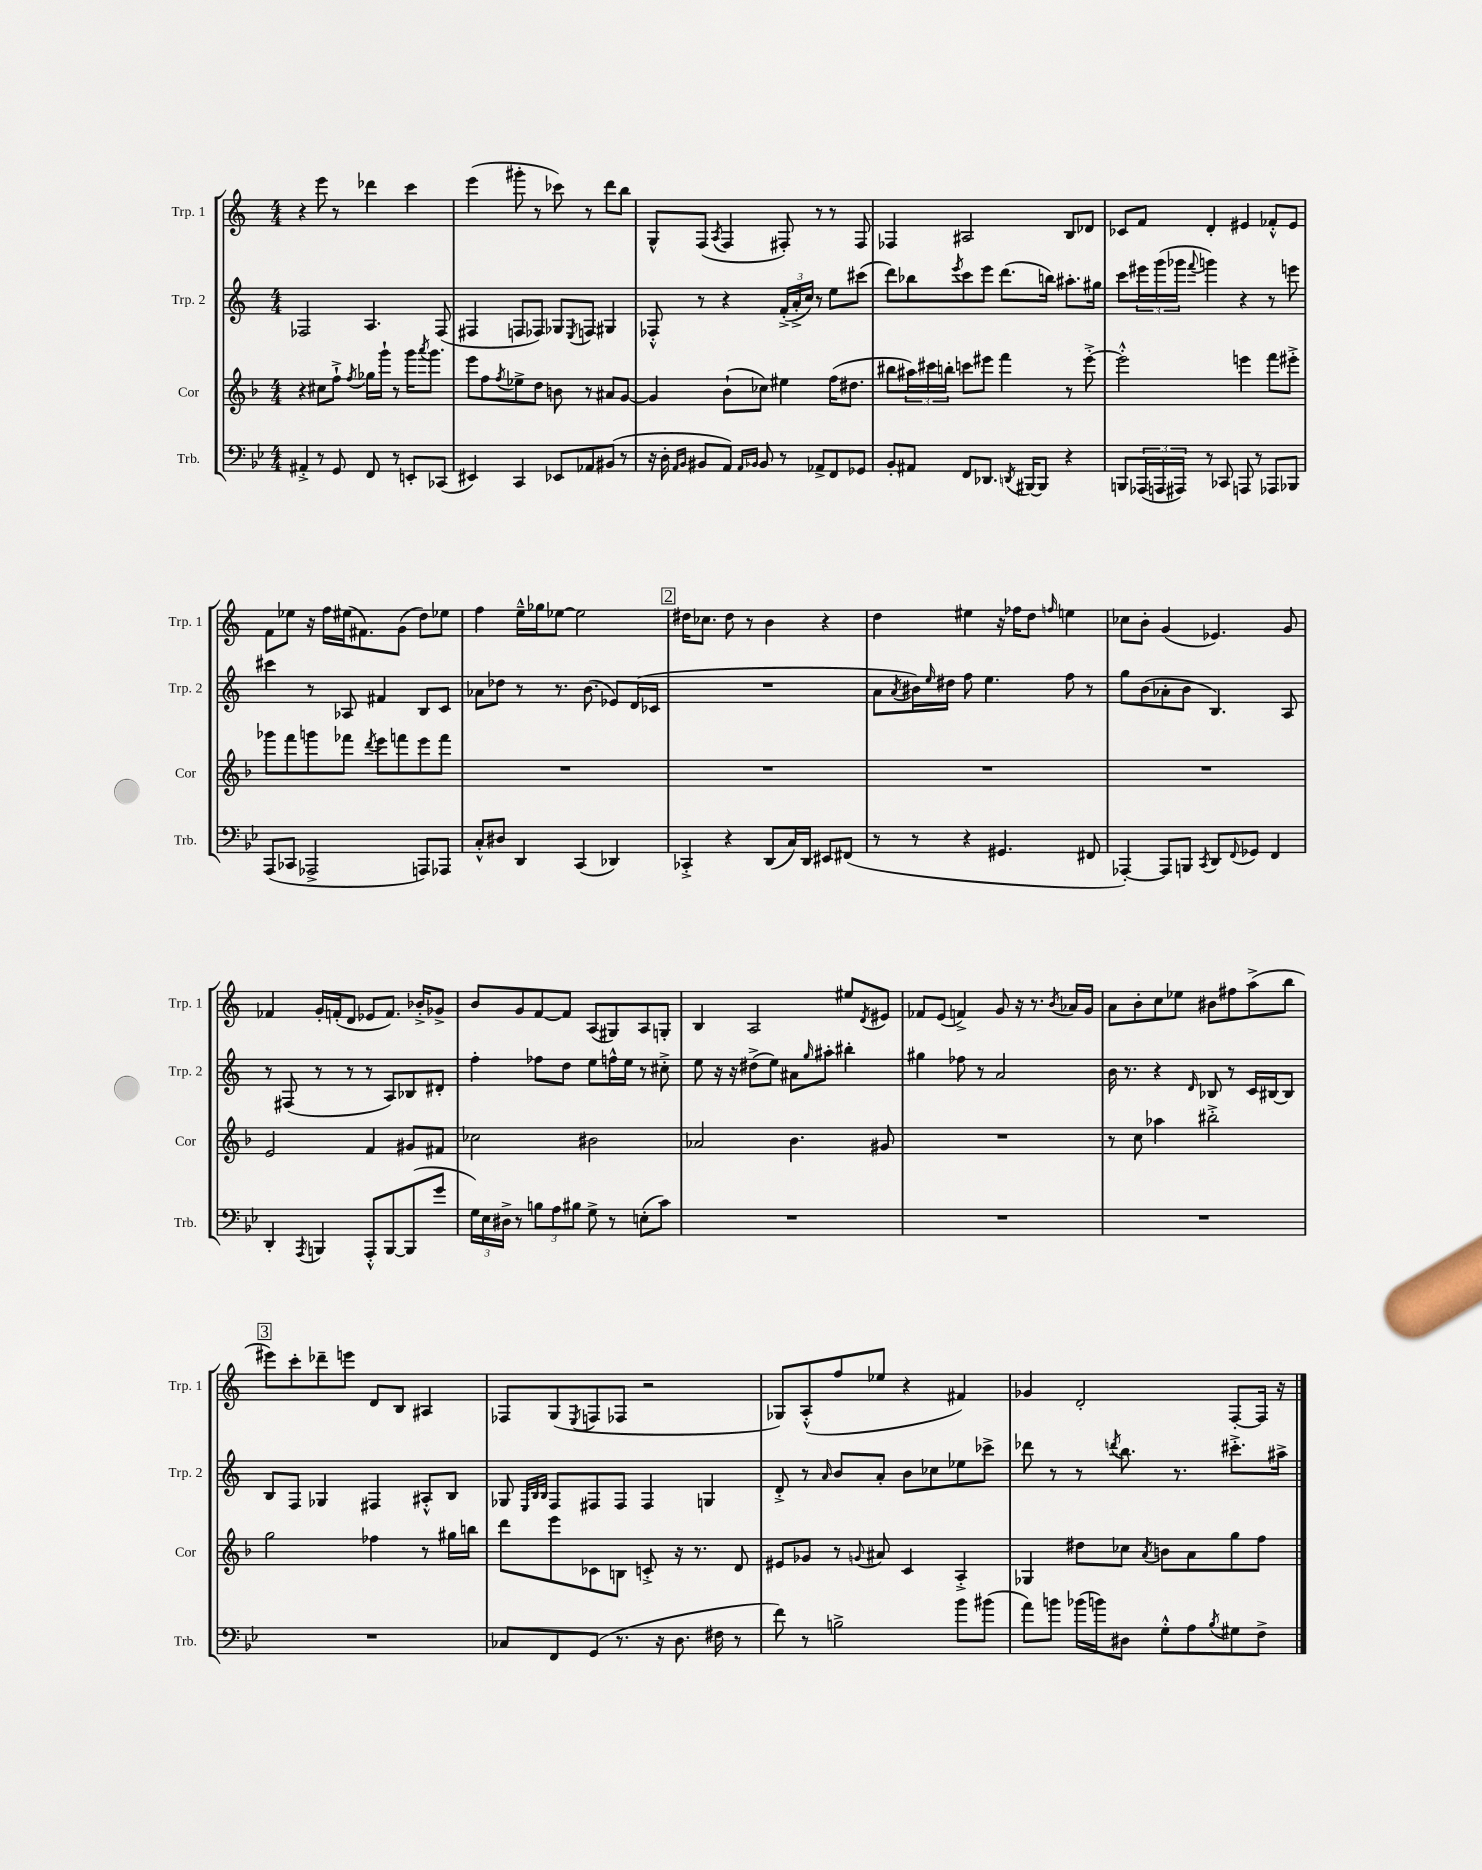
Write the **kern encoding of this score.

**kern	**kern	**kern	**kern
*part4	*part3	*part2	*part1
*staff4	*staff3	*staff2	*staff1
*I"Trb.	*I"Cor	*I"Trp. 2	*I"Trp. 1
*I'Trb.	*I'Cor	*I'Trp. 2	*I'Trp. 1
*clefF4	*clefG2	*clefG2	*clefG2
*k[b-e-]	*k[b-]	*k[]	*k[]
*M4/4	*M4/4	*M4/4	*M4/4
=6	=6	=6	=6
4AA#X'^/	4r	2F-X/	4r
8r	8cc#X\L	.	8eee\
8GG/	8ff`^\J	.	8r
.	8qff/	.	.
8FF/	16gg-X\LL	4.A/	4ddd-X\
.	16ggg`\JJ	.	.
8r	8r	.	.
8EEn'/L	16ggg\KL	.	4ccc\
.	8qaaa/	.	.
.	8.ggg\J	.	.
(8CC-X/J	.	(8F-/	.
=7	=7	=7	=7
4EE#X/)	8eee\L	4F#X/	(4eee\
.	8ff\	.	.
.	8qff/	.	.
4CC/	8ee-X^\	8Fn/L	8ggg#X'\
.	8dd\J	8F-X/J)	8r
8EE-X/L	8bn\	8G-X/L	8ccc-X\)
.	.	8qE/	.
8AA-X/	8r	8Fn/J	8r
(8BB#X/J	8a#X/L	4G#X/	8ddd\L
8r	[8g/J	.	8bb\J
=8	=8	=8	=8
16r	4g/]	8F-X'^^/	8G^^/L
16D'\	.	.	.
16qqAA/LL	.	.	.
16qqBB-/JJ	.	.	.
8BB#X/L	.	8r	(8F/J
.	.	.	8qA/
8AA/J)	(8b-`\L	4r	4F/
16qqAA/LL	.	.	.
16qqBB-X/JJ	.	.	.
8BB-/	8cc-X\J)	.	.
8r	4ee#X\	(24f'^/LL	8F#X'/)
.	.	24a'^/	.
.	.	24cc/JJ)	.
8AA-X^/L	.	8r	8r
8FF/	(16ff\KL	8ee\L	8r
.	8.dd#X\J	.	.
8GG-X/J	.	(8ccc#X\J	8F#/
=9	=9	=9	=9
8BB-'/L	8bb#X\L	8ddd\L)	4F-X/
8AA#X/J	24aa#X\L)	8bb-X\	.
.	24ccc#X\	.	.
.	24bbn'\JJ	.	.
.	.	8qeee/	.
8FF/L	8cccn\L	8ccc\	2A#X/
8.DD-X/J	8eee#X\J	8eee\J	.
.	4fff\	(8.ddd\L	.
8qDDn/	.	.	.
[16BBB#X/KL	.	.	.
8BBB#/J]	.	.	.
.	.	16bbn\Jk)	.
4r	8r	8.aa#X'\L	8B/L
.	[8eee#'^\	.	8d-X/J
.	.	16gg#X\Jk	.
=10	=10	=10	=10
8BBBn/L	2eee#'^^\]	8ccc\L	8c-X/L
(24AAA-X/L	.	24eee#X\L	8f/J
24AAAn/	.	(24ggg\	.
24AAA#X/JJ)	.	24ggg-X\JJ	.
.	.	8qqfff/	.
8r	.	4gggn\)	4d'/
8CC-X/	.	.	.
8AAAn/	4eeen\	4r	4e#X/
8r	.	.	.
8AAA-X/L	8fff\L	8r	8f-X'^^/L
8BBB-X/J	8eee#X'^\J	8eeen\	8e#/J
!!LO:LB:g=z
=11	=11	=11	=11
(8AAA/L	8ggg-X\L	4ccc#X\	8f\L
8CC-X/J	8fff\	.	8ee-X\J
2AAA-X^/	8gggn\	8r	16r
.	.	.	16ff\LL
.	8fff-X\J	8A-X/	(16ee#X\J
.	.	.	8.f#X\)
.	8qddd/	.	.
.	8eee\L	4f#X/	.
.	8fffn\	.	(8g\J
8AAAn/L)	8eee\	8B/L	8dd\L)
8AAA-X/J	8fff\J	8c/J	8ee-X\J
=12	=12	=12	=12
8C'^^/L	1r	8a-X\L	4ff\
8D#X/J	.	8dd-X\J	.
4DD/	.	8r	16ee~^^\LL
.	.	.	16gg-X\J
.	.	8.r	[8ee-X\J
(4CC/	.	.	2ee-\]
.	.	(8.b\	.
4DD-X/)	.	8e-X/L)	.
.	.	(16d/L	.
.	.	16c-X/JJ	.
!!LO:REH:place=s1:t=2
=13	=13	=13	=13
4CC-X'^/	1r	1r	16dd#X\KL
.	.	.	8.cc-X\J
4r	.	.	8dd#\
.	.	.	8r
(8DD/L	.	.	4b\
16C/L)	.	.	.
16DD/JJ	.	.	.
8EE#X/L	.	.	4r
(8FF#X/J	.	.	.
=14	=14	=14	=14
8r	1r	8a\L	4dd\
.	.	8qa/	.
8r	.	16b#X\L)	.
.	.	16qqee/	.
.	.	16dd#X\JJ	.
4r	.	8ff\	4ee#X\
.	.	4.ee\	.
4.GG#X/	.	.	16r
.	.	.	16ff-X\KL
.	.	.	8dd\J
.	.	.	16qqffn/
.	.	8ff\	4een\
8FF#X/	.	8r	.
=15	=15	=15	=15
[4AAA-X'/)	1r	8gg\L	8cc-X\L
.	.	(8b\	8b'\J
8AAA-/L]	.	8a-X'\	(4g/
8BBBn/J	.	8b\J	.
8qCC/	.	.	.
8DD/L	.	4.B/)	4.e-X/)
8qqFF/	.	.	.
8GG-X/J	.	.	.
4FF/	.	.	.
.	.	8A/	8g/
!!LO:LB:g=z
=16	=16	=16	=16
4DD'/	2e/	8r	4f-X/
.	.	(8F#X/	.
8qAAA/	.	.	.
4BBBn/	.	8r	16g'/LL
.	.	.	(16fn'/J
.	.	8r	8d/J
8AAA'^^/L	4f/	8r	8e-X/L
[8BBB/	.	8A/L)	8.f/J)
(8BBB/]	8g#X/L	8B-X/	.
.	.	.	16b-X'^/KL
8g/J	8f#X/J	8d#X'/J	8g-X^/J
=17	=17	=17	=17
24G\LL)	2cc-X\	4ff'\	8b/L
24E-\	.	.	.
24D#X^\JJ	.	.	.
8r	.	.	8g/
12Bn\L	.	8ff-X\L	[8f/
12A\	.	.	.
.	.	8dd\J	8f/J]
12B#X\J	.	.	.
8G^\	2b#X\	8ee\L	(8A/L
8r	.	16ffn^^\L	8G#X/)
.	.	16ee\JJ	.
(8En'\L	.	8r	8A/
8c\J)	.	8cc#X'^\	8Gn'/J
=18	=18	=18	=18
1r	2a-X/	8ee\	4B/
.	.	16r	.
.	.	16r	.
.	.	(8dd#X^\L	2A/
.	.	8ee\J)	.
.	4.b-\	8a#X\L	.
.	.	16qqgg/	.
.	.	8aa#X'\J	.
.	.	4bb#X'\	8ee#X/L
.	.	.	8qd/
.	8g#X/	.	8e#X/J
=19	=19	=19	=19
1r	1r	4gg#X\	8f-X/L
.	.	.	(8e/J
.	.	8ff-X\	4fn^/)
.	.	8r	.
.	.	2a/	8g/
.	.	.	16r
.	.	.	8.r
.	.	.	8qb/
.	.	.	16a-X/LL
.	.	.	16g/JJ
=20	=20	=20	=20
1r	8r	16b\	8a\L
.	.	8.r	.
.	8cc\	.	8b'\
.	4aa-X\	4r	8cc\
.	.	.	8ee-X\J
.	.	16qqd/	.
.	2bb#X'^\	8B-X/	8b#X\L
.	.	8r	8ff#X\
.	.	16c/LL	(8aa^\
.	.	[16B#X/J	.
.	.	8B#/J]	8bb\J
!!LO:LB:g=z
!!LO:REH:place=s1:t=3
=21	=21	=21	=21
1r	2gg\	8B/L	8eee#X\L)
.	.	8F/J	8ccc'\
.	.	4G-X/	8ddd-X~\
.	.	.	8eeen\J
.	4ff-X\	4F#X/	8d/L
.	.	.	8B/J
.	8r	8A#X'^^/L	4A#X/
.	16gg#X\LL	8B/J	.
.	16bbn\JJ	.	.
=22	=22	=22	=22
8C-X/L	8ddd\L	8G-X/	8F-X/L
.	.	32qqE/LLL	.
.	.	32qqB/	.
.	.	32qqB/JJJ	.
8FF/	8eee\	8F/L	(8G/
.	.	.	8qE/
(8GG/J	8c-X\	8F#X/	8Fn/
8.r	8Bn\J	8F#/J	8F-X/J
.	8cn'^/	4F#/	2r
16r	.	.	.
8.D\	16r	.	.
.	8.r	.	.
.	.	4Gn/	.
16F#X\	.	.	.
8r	8d/	.	.
=23	=23	=23	=23
8f\)	8e#X/L	8d'^/	8G-X/L)
8r	8g-X/J	8r	(8A'^^/
.	.	16qqa/	.
2Bn^\	8r	8b/L	8ff/
.	8qqgn/	.	.
.	8a#X/	8a'/J	8ee-X/J
.	4c/	8b\L	4r
.	.	8cc-X\	.
8b-\L	4A'^/	8ee-X\	4f#X/)
(8b#X\J	.	8ccc-X^\J	.
=24	=24	=24	=24
8a\L)	4G-X/	8ddd-X\	4g-X/
8bn\J	.	8r	.
(16b-X\LL	8dd#X\L	8r	2d'/
16bn\J)	.	.	.
.	.	8qdddn/	.
8D#X\J	8cc-X\J	8.bb\	.
.	8qa/	.	.
8G'^^\L	8bn\L	.	.
.	.	8.r	.
8A\	8a\	.	.
8qB-/	.	.	.
8G#X\	8gg\	8.ccc#X'^\L	[8F'/L
8F^\J	8ff\J	.	16F/Jk]
.	.	16aa#X^\Jk	16r
==	==	==	==
*-	*-	*-	*-
